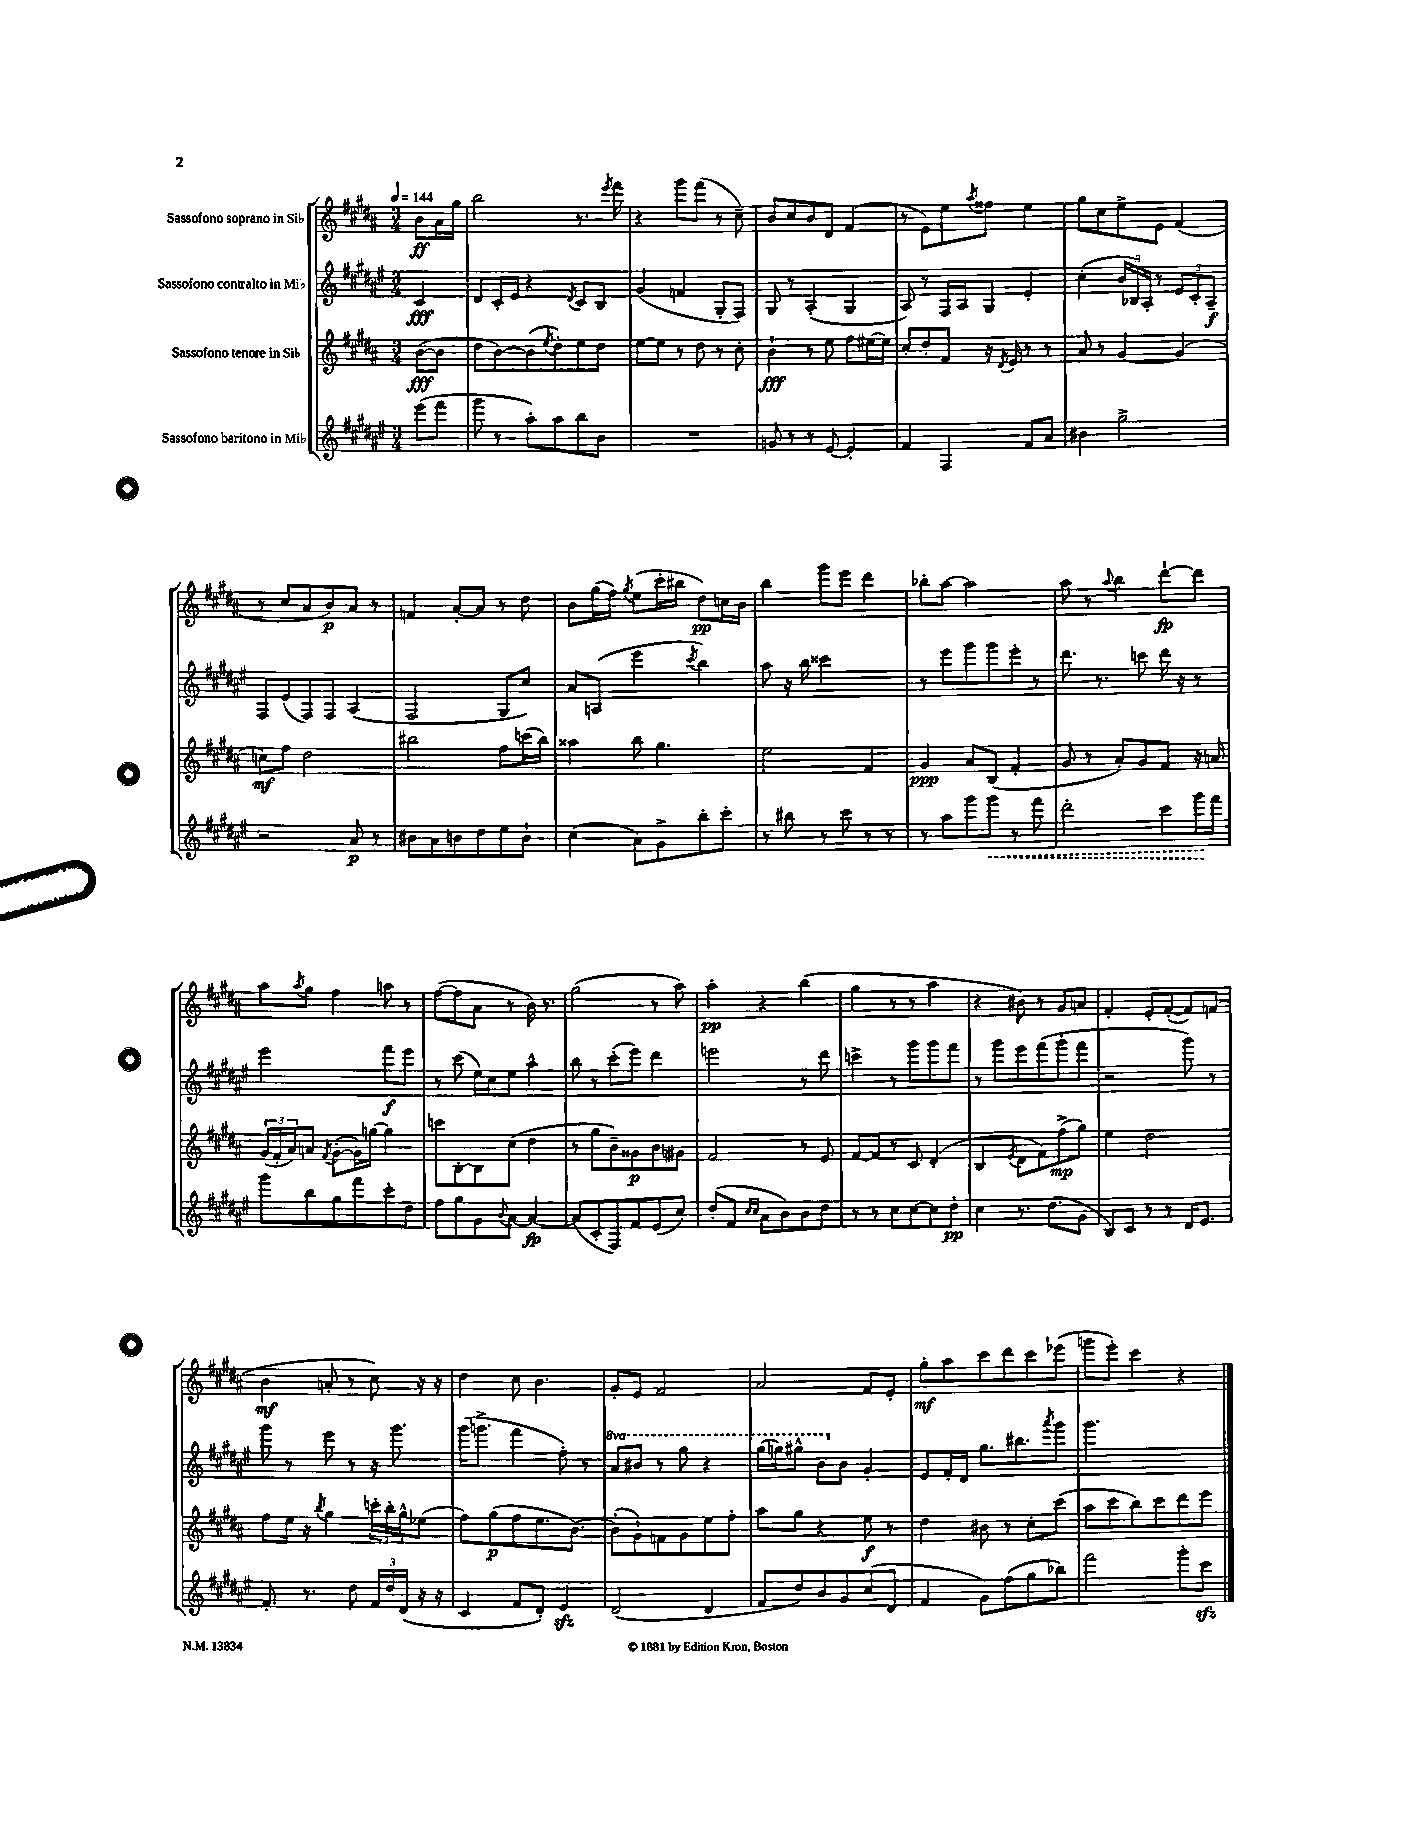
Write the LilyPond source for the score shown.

<<
\new StaffGroup <<
\new Staff = "s0" \with { instrumentName = "Sassofono soprano in Sib" } {
    \clef treble \key b \major \numericTimeSignature \time 3/4 \partial 4 \tempo 4 = 144
    b'8\ff ais'16 gis''16 |
    b''2 r8. \acciaccatura { e'''8 } fis'''16 |
    r4 gis'''8 fis'''8( r8 cis''8--) |
    b'8 cis''8 b'8 dis'8 fis'4( |
    r8 e'8) e''8 \acciaccatura { ais''8 } fisis''8 e''4 |
    gis''8 cis''8 e''8-> e'8 fis'4( |
    r8 cis''8 ais'8 b'8\p) ais'8 r8 |
    f'4 ais'8~-. ais'8 r8 dis''8 |
    b'8 gis''16( fis''16) \acciaccatura { gis''8 } e''8( cis'''16-. bis''16 dis''8\pp) c''16 b'16 |
    b''4 gis'''8 e'''8 dis'''4 |
    bes''8-. ais''8~ ais''2 |
    ais''8 r8 \appoggiatura { ais''8 } b''4 dis'''8~-!\fp dis'''8 |
    ais''8 \acciaccatura { ais''8 } gis''8 fis''4 a''8 r8 |
    fis''8~( fis''8 ais'8 r8 b'16) r8. |
    gis''2( r8 ais''8) |
    ais''4-.\pp r4 b''4( |
    gis''4 r8 r8 ais''4 |
    r4 bis'8) r8 gis'8 a'8 |
    fis'4-. e'8-. fis'8~-.( fis'8) f'8( |
    b'4\mf a'8-. r8 cis''8) r16 r16 |
    dis''4 cis''8 b'4. |
    gis'8-. e'8 fis'2 |
    ais'2 fis'8 e'8-. |
    gis''8-.\mf ais''8 cis'''8 dis'''8 cis'''8 ees'''8( |
    g'''8 e'''8-.) cis'''4 r4 \bar "|." |
}
\new Staff = "s1" \with { instrumentName = "Sassofono contralto in Mib" } {
    \clef treble \key fis \major \numericTimeSignature \time 3/4 \set Staff.ottavationMarkups = #ottavation-simple-ordinals \partial 4
    cis'4\fff |
    dis'8 cis'16-. eis'16 r4 \acciaccatura { dis'8 } cis'8 b8 |
    gis'4( f'4 gis8-. fis8) |
    gis8 r8 ais4-.( gis4 |
    ais8) r8 fis16 ais16 gis8 eis'4-. |
    cis''4-.( \tuplet 3/2 { b'16 bes16) ais16-. } r8 \tuplet 3/2 { eis'8 cis'8-. ais8--\f } |
    fis8 eis'8( fis8) fis8 ais4( |
    fis2 gis8 cis''8) |
    ais'8 a8( eis'''4 \acciaccatura { cis'''8 } b''4) |
    ais''8 r16 b''16 cisis'''2 |
    r8 eis'''8 gis'''8 gis'''8 eis'''8-. r8 |
    dis'''8. r8. c'''8 dis'''16 r16 r8 |
    eis'''2 fis'''8\f eis'''8 |
    r8 cis'''8( eis''16) cis''16 eis''8 ais''4-^ |
    b''8 r8 cis'''8-.( eis'''8) dis'''4 |
    e'''2 r8 dis'''8 |
    c'''4-> r8 gis'''8 gis'''8 fis'''8 |
    r8 gis'''8 eis'''8 fis'''8( gis'''8-. fis'''8 |
    r2 gis'''8) r8 |
    gis'''8 r8 eis'''8 r8 r16 gis'''8. |
    gis'''16( g'''8.-> fis'''4 fis''8-.) r8 |
    \ottava #1 ais''8 bis''8 r8 gis'''8 r4 |
    gis'''16( g'''16) gis'''8-^ b''8 \ottava #0 b'8 gis'4-. |
    eis'8 fis'16-. dis'16 gis''8. bis''8. \acciaccatura { ais'''8 } gis'''8 |
    gis'''2. \bar "|." |
}
\new Staff = "s2" \with { instrumentName = "Sassofono tenore in Sib" } {
    \clef treble \key b \major \numericTimeSignature \time 3/4 \partial 4
    b'8~\fff( b'8 |
    dis''8 b'8~) b'8( \acciaccatura { e''8 } dis''8-.) e''8 dis''8 |
    e''8~ e''8 r8 dis''8 r8 cis''8-. |
    b'4-!\fff r8 e''8 fis''8 eis''16~ eis''16 |
    cis''8-. dis''8-. fis'8 r16 \acciaccatura { dis'8 } e'16 r8 r8 |
    ais'8 r8 gis'4~ gis'4( |
    c''8\mf) fis''8 dis''2 |
    bis''2 fis''8 c'''16( bis''16) |
    aisis''4 b''8 gis''4. |
    e''2 fis'4 |
    gis'4\ppp ais'8 b8( fis'4-. |
    gis'8 r8 ais'8-.) gis'8 fis'8 r16 a'16 |
    \tuplet 3/2 { gis'16( fis'16-. ais'16) } a'8 \acciaccatura { fis'8 } gis'8~-.( gis'16) g''16~ g''4 |
    c'''8 b8~-. b8 cis''8( dis''4 |
    r8 gis''8 b'8--) gisis'8\p b'8 gis'8 |
    fis'2 r8 e'8 |
    fis'8~ fis'8 r8 cis'8 dis'4-.( |
    b4 \acciaccatura { e'8 } dis'8 fis'8) fis''8->\mp( gis''8) |
    e''4 dis''2 |
    fis''8 e''16 r16 \acciaccatura { b''8 } gis''4 \tuplet 3/2 { c'''16-. b''16-. gis''16-^ } ees''8( |
    fis''8) gis''8\p( fis''8 e''8. b'8.~) |
    b'8-.( gis'8-!) f'8 gis'8 e''8 fis''8-. |
    ais''8 gis''8 r4 e''8\f r8 |
    dis''4 bis'8 r8 cis''8-. cis'''8( |
    ais''8 cis'''8 b''8) cis'''8 dis'''8 e'''8 \bar "|." |
}
\new Staff = "s3" \with { instrumentName = "Sassofono baritono in Mib" } {
    \clef treble \key fis \major \numericTimeSignature \time 3/4 \partial 4
    eis'''8( fis'''8 |
    gis'''8 r8 ais''8-.) ais''8 b''8 b'8 |
    R2. |
    g'8 r8 r8 eis'8~ eis'4-. |
    fis'4 fis4 fis'8 ais'8 |
    bis'4 gis''2-> |
    r2 ais'8\p r8 |
    bis'8 ais'8 b'8 dis''8 eis''8 b'8-! |
    cis''4( ais'8) gis'8-> b''8-. cis'''8-. |
    r8 bis''8 r8 cis'''8 r8 r8 |
    r8 ais''8 gis'''8 \once \override Hairpin.style = #'dashed-line gis'''8\< r8 fis'''8 |
    dis'''2-. cis'''8 gis'''16\! fis'''16 |
    gis'''8 b''8 gis''8 fis'''8 cis'''8-. dis''8 |
    fis''8 gis''8 gis'8 \appoggiatura { b'8 } ais'8~ ais'4~\fp |
    ais'8( cis'8-. fis8) fis'8 eis'8( cis''8) |
    dis''8-.( fis'8 \grace { cis''16 cis''16 } ais'8 b'8) b'8 dis''8 |
    r8 r8 cis''8 cis''8~ cis''8 dis''8-.\pp |
    cis''4 r8. dis''8.( gis'8 |
    b8) cis'8 r8 r8 dis'16 eis'8. |
    fis'8.-. r8. dis''8 \tuplet 3/2 { fis'16 dis''16 dis'16( } r16 r16 |
    cis'4 fis'8 dis'8-.) eis'4\sfz |
    dis'2( dis'4 |
    fis'8 dis''8) b'8 gis'8 cis''8( dis'8 |
    fis'4 gis'8) fis''8( gis''8 bes''8) |
    fis'''2 gis'''8-. cis'''8\sfz \bar "|." |
}
>>
>>
\layout { \context { \Score \remove "Bar_number_engraver" } }
